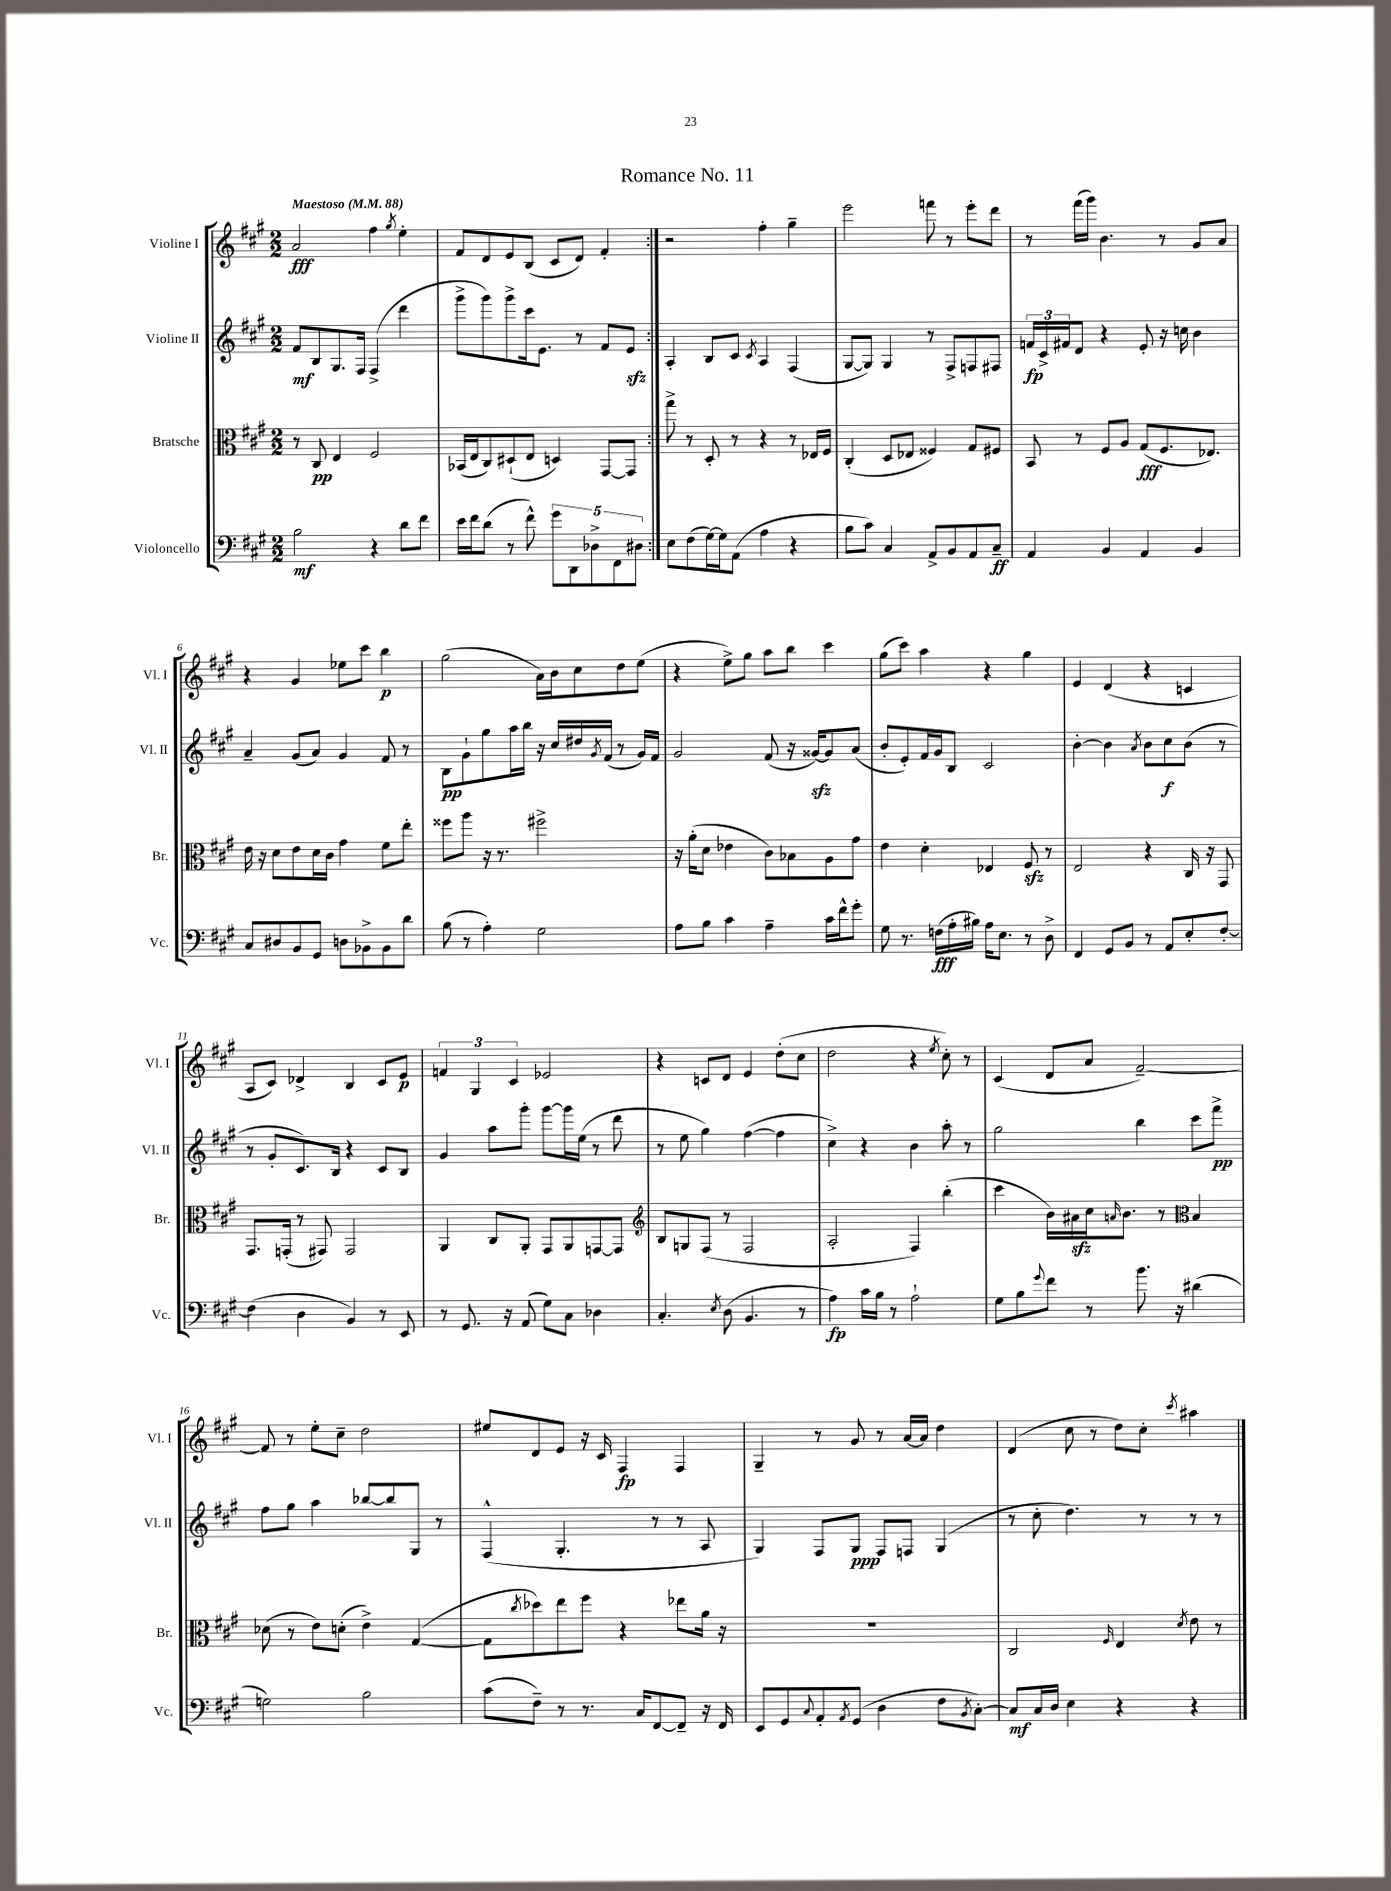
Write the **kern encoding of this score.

**kern	**kern	**kern	**kern
*staff4	*staff3	*staff2	*staff1
*clefF4	*clefC3	*clefG2	*clefG2
*k[f#c#g#]	*k[f#c#g#]	*k[f#c#g#]	*k[f#c#g#]
*M2/2	*M2/2	*M2/2	*M2/2
*MM88	*MM88	*MM88	*MM88
2B\	8r	8f#/L	2a/
.	8C#/	8B/	.
.	4E/	8.G#/	.
.	.	16F#/Jk	.
4r	2F#/	(4F#^/	4ff#\
.	.	.	8qgg#/
8d\L	.	4ddd\	4ee'\
8f#\J	.	.	.
=	=	=	=
16e\LL	(16BB-/LL	8ggg#^\L	8f#/L
16f#\J	16E/J	.	.
(8d\J	8C#/)	8ggg#\)	8d/
8r	(8D#`/	8ggg#^\	8e/
8f#^^\)	8E/J	16ccc#\k	(8B/J
.	.	8.e\J	.
10g#\L	4D/)	.	8c#/L
10DD\	.	.	.
.	.	8r	8d/J)
10D-^\	.	.	.
.	[8GG#/L	8f#/L	4f#'/
10FF#\	.	.	.
.	8GG#/]J	8e/J	.
10D#\J	.	.	.
=:|!	=:|!	=:|!	=:|!
8E\L	8gg#^\	4A'/	2r
(8F#\	8r	.	.
[16G#\L)	8D'/	8B/L	.
16G#\]J	.	.	.
(8AA\J	8r	8c#/J	.
.	.	8qc#/	.
4A\	4r	4A/	4ff#'\
4r	8r	(4F#/	4gg#~\
.	16E-/LL	.	.
.	16F#/JJ	.	.
=	=	=	=
8B\L	(4C#'/	[8G#/L	2eee\
8c#\J)	.	8G#/]J)	.
4C#/	8D/L	4G#/	.
.	8E-/J	.	.
8AA^/L	4F##/)	8r	8fff\
8BB/	.	8F#^/L	8r
8AA/	8G#/L	8F/	8eee'\L
8C#~/J	8F#/J	8F#/J	8ddd\J
=	=	=	=
4AA/	8BB/	24f/LL	8r
.	.	24c#^/	.
.	.	24f#/J	.
.	8r	8d/J	(16fff#\LL
.	.	.	16ggg#\JJ)
4BB/	8F#/L	4r	4.b\
.	8A/J	.	.
4AA/	(8G#/L	8e'/	.
.	8.F#/	16r	8r
.	.	16cc\	.
4BB/	.	4b\	8g#/L
.	8.E-/J)	.	.
.	.	.	8a/J
=	=	=	=
8C#/L	16e\	4a~/	4r
.	16r	.	.
8D#/	8d\L	.	.
8BB/	8e\	(8g#/L	4g#/
8GG#/J	16d\L	8a/J)	.
.	16c#\JJ	.	.
8D\L	4g#\	4g#/	8ee-\L
8BB-^\	.	.	8ccc#\J
8BB-\	8f#\L	8f#/	4bb\
8d\J	8ee'\J	8r	.
=	=	=	=
(8B\	8ff##\L	8B\L	(2gg#\
8r	8aa\J	8g#`\	.
4A'\)	16r	8gg#\	.
.	8.r	.	.
.	.	16aa\L	.
.	.	16bb\JJ	.
2G#\	2ff#^\	16r	16a\LL)
.	.	16cc#/LL	16b\J
.	.	16dd#/	8cc#\
.	.	8qg#/	.
.	.	(16f#/JJ	.
.	.	8r	8dd\
.	.	16g#/LL)	(8ee\J
.	.	16f#/JJ	.
=	=	=	=
8A\L	16r	2g#/	4r
.	(16a'\LK	.	.
8B\J	8d\J	.	.
4c#\	4e-\	.	8ee^\L)
.	.	.	8gg#\J
4A~\	8c#\L)	(8f#/	8aa\L
.	8B-\	16r	8bb\J
.	.	[16g##/LK)	.
16c#\LL	8A\	8g##/]	4ccc#\
16f#^^\J	.	.	.
8g#'\J	8g#\J	(8a/J	.
=	=	=	=
8G#\	4e\	8b'/L	(8gg#\L
8.r	.	8e'/)	8ccc#\J)
.	4d'\	16f#/L	4aa\
(16F\LL	.	16g#/J	.
16A'\	.	8B/J	.
16B#\JJ)	.	.	.
16A\LK	4E-/	2c#/	4r
8.E\J	.	.	.
8r	8F#/	.	4gg#\
8D^\	8r	.	.
=	=	=	=
4FF#/	2E/	[4b'\	4e/
8GG#/L	.	4b\]	(4d/
8BB/J	.	.	.
.	.	8qa/	.
8r	4r	8b\L	4r
8AA/L	.	8cc#\	.
8E'/	16C#/	(8b\J	4c/
.	16r	.	.
[8F#'/J	8GG#/	8r	.
=	=	=	=
(4F#\]	8.GG#/L	8r	8A/L
.	.	8g#'/L	8c#/J)
.	(16GG'/Jk	.	.
4D\	8r	8.c#/)	4d-^/
.	8GG#/)	.	.
.	.	16B/Jk	.
4BB/)	2GG#/	4r	4B/
8r	.	8c#/L	8c#/L
8EE/	.	8B/J	8e/J
=	=	=	=
8r	4AA/	4g#/	6f/
8.GG#/	.	.	.
.	.	.	6G#/
.	8C#/L	8aa\L	.
16r	.	.	.
.	.	.	6c#/
(8AA/	8AA'/J	8ggg#'\J	.
8G#\L)	8GG#/L	[8ggg#\L	2e-/
8C#\J	8AA/	16ggg#\]L	.
.	.	(16ee\JJ	.
4D-\	[8GG/	8r	.
.	8GG/]J	8ddd\	.
=	=	=	=
*	*clefG2	*	*
4.C#'/	8B/L	8r	4r
.	8G/	8ee\	.
.	(8F#/J	4gg#\)	8c/L
8qE/	.	.	.
(8D\	8r	.	8d/J
4.BB/	2F#/	([4ff#\	4e/
.	.	4ff#\]	(8dd'\L
8r	.	.	8cc#\J
=	=	=	=
4A\)	2A'/	4cc#^\)	2dd\
16c#\LL	.	4r	.
16B\JJ	.	.	.
8r	.	.	.
2A`\	4F#/)	4b\	4r
.	.	.	8qee/
.	(4bb'\	8aa'\	8cc#'\)
.	.	8r	8r
=	=	=	=
8G#\L	4ccc#\	2gg#\	(4c#/
8B\	.	.	.
8qqg#/	.	.	.
8f#\J	16b\LL)	.	8d/L
.	16a#\	.	.
8r	16cc#\J	.	8a/J
.	16qqa/	.	.
.	8.b\J	.	.
8.b\	.	4bb\	[2f#~/)
.	8r	.	.
16r	.	.	.
*	*clefC3	*	*
(4d#\	4B/	8ccc#\L	.
.	.	8fff#^\J	.
=	=	=	=
2G\)	(8d-\	8ff#\L	8f#/]
.	8r	8gg#\J	8r
.	8e\L)	4aa\	8ee'\L
.	(8d'\J	.	8cc#~\J
2B\	4e^\)	[8bb-/L	2dd\
.	.	8bb-/]	.
.	([4G#/	8G#/J	.
.	.	8r	.
=	=	=	=
(8c#\L	8G#\]L	(4F#^^/	8ee#/L
.	8qcc#/	.	.
8F#~\J)	8dd-\)	.	8d/
8r	8ee\	4.G#'/	8e/J
8.r	8ff#\J	.	16r
.	.	.	16c#/
.	4r	.	4F#/
16C#/LK	.	.	.
[8FF#/	.	8r	.
8FF#~/]J	8ee-\L	8r	4F#/
16r	16a\Jk	8A/	.
16FF#/	16r	.	.
=	=	=	=
8EE/L	1r	4G#/)	4G#~/
8GG#/	.	.	.
8qqC#/	.	.	.
8AA'/	.	8F#/L	8r
8qAA/	.	.	.
(8GG#/J	.	8G#/J	8g#/
4D\	.	8F#/L	8r
.	.	8F/J	[16a/LL
.	.	.	16a/]JJ
8F#\L	.	(4G#/	4dd\
8qBB/	.	.	.
[8C#'\J)	.	.	.
=	=	=	=
8C#/]L	2C#/	8r	(4d/
16C#/L	.	8cc#'\	.
16D/JJ	.	.	.
4E\	.	4.dd\)	8cc#\
.	.	.	8r
.	16qqF#/	.	.
4r	4E/	.	8dd\L)
.	.	8r	8cc#'\J
.	8qd/	.	8qccc#/
4r	8e\	8r	4aa#\
.	8r	8r	.
==	==	==	==
*-	*-	*-	*-
